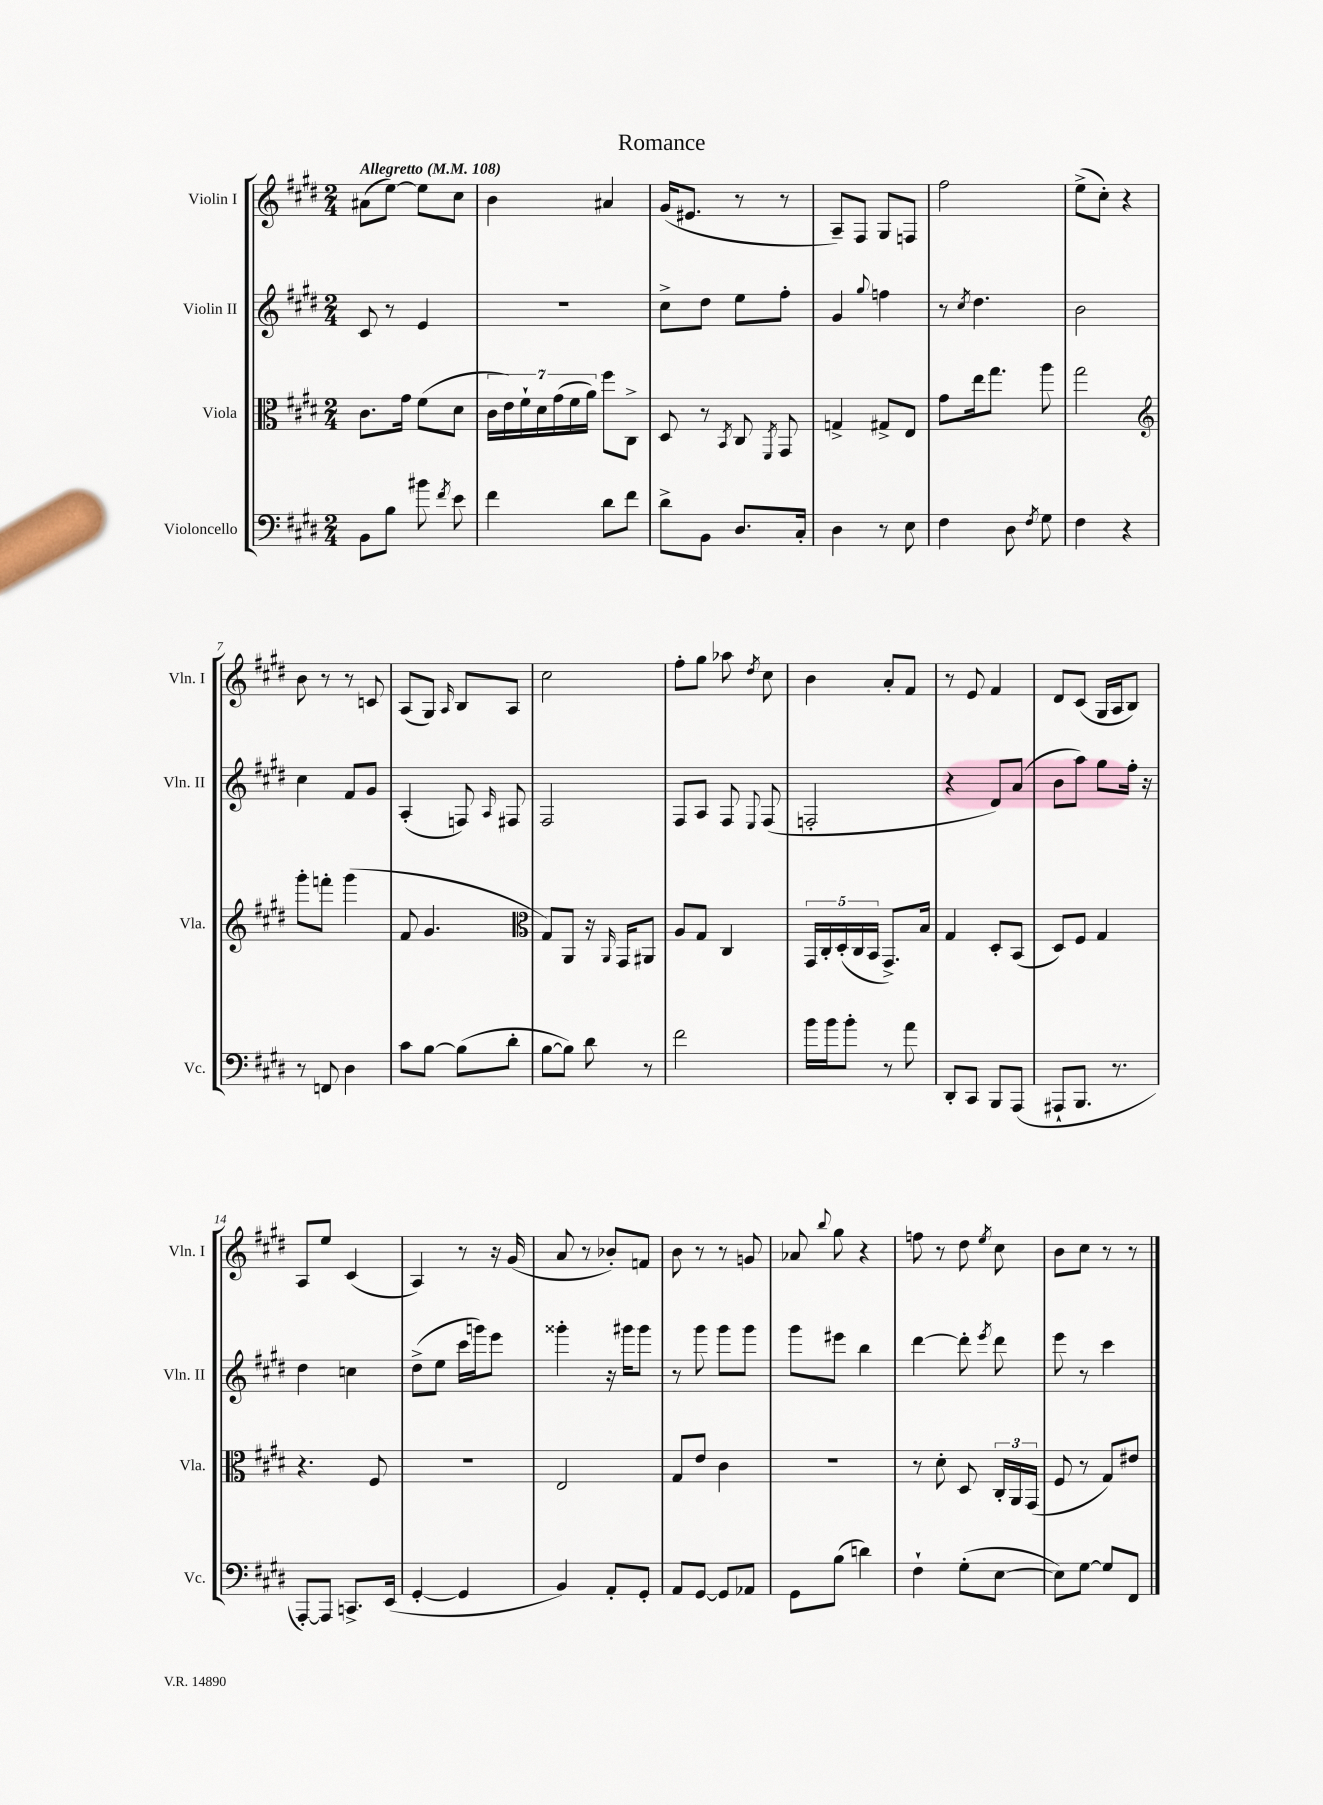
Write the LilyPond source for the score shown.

\header { title = "Romance" }
<<
\new StaffGroup <<
\new Staff = "s0" \with { instrumentName = "Violin I" shortInstrumentName = "Vln. I" } {
    \clef treble \key e \major \numericTimeSignature \time 2/4 \tempo "Allegretto" 4 = 108
    \autoBeamOff ais'8[( e''8]~) e''8[ cis''8] |
    b'4 ais'4 |
    gis'16[( eis'8.] r8 r8 |
    a8[--) fis8] gis8[ f8] |
    fis''2 |
    e''8[->( cis''8]-.) r4 |
    b'8 r8 r8 c'8 |
    a8[( gis8]) \grace { a16 } b8[ a8] |
    cis''2 |
    fis''8[-. gis''8] aes''8 \acciaccatura { dis''8 } cis''8 |
    b'4 a'8[-. fis'8] |
    r8 e'8 fis'4 |
    dis'8[ cis'8]( gis16[ a16 b8]) |
    a8[ e''8] cis'4( |
    a4) r8 r16 gis'16( |
    a'8 r8 bes'8[-.) f'8] |
    b'8 r8 r8 g'8 |
    aes'8 \appoggiatura { b''8 } gis''8 r4 |
    f''8 r8 dis''8 \acciaccatura { e''8 } cis''8 |
    b'8[ cis''8] r8 r8 \bar "|." |
}
\new Staff = "s1" \with { instrumentName = "Violin II" shortInstrumentName = "Vln. II" } {
    \clef treble \key e \major \numericTimeSignature \time 2/4
    \autoBeamOff cis'8 r8 e'4 |
    r2 |
    cis''8[-> dis''8] e''8[ fis''8]-. |
    gis'4 \appoggiatura { gis''8 } f''4 |
    r8 \acciaccatura { cis''8 } dis''4. |
    b'2 |
    cis''4 fis'8[ gis'8] |
    a4-.( f8) \grace { a16 } fis8 |
    fis2 |
    fis8[ a8] fis8 \appoggiatura { e8 } fis8( |
    f2-. |
    r4 dis'8[) a'8]( |
    b'8[ a''8]) gis''8[ fis''16]-. r16 |
    dis''4 c''4 |
    dis''8[->( e''8] cis'''16[ g'''16) e'''8] |
    gisis'''4-. r16 gis'''16[ gis'''8] |
    r8 gis'''8 gis'''8[ gis'''8] |
    gis'''8[ eis'''8] b''4 |
    dis'''4~ dis'''8-. \acciaccatura { e'''8 } dis'''8 |
    e'''8 r8 cis'''4 \bar "|." |
}
\new Staff = "s2" \with { instrumentName = "Viola" shortInstrumentName = "Vla." } {
    \clef alto \key e \major \numericTimeSignature \time 2/4
    \autoBeamOff cis'8.[ gis'16] fis'8[( dis'8] |
    \tuplet 7/4 { cis'16[ e'16) fis'16-! dis'16 gis'16( fis'16 a'16]) } fis''8[ cis8]-> |
    dis8 r8 \acciaccatura { b,8 } cis8 \acciaccatura { fis,8 } gis,8 |
    g4-> gis8[-> e8] |
    gis'8[ e''16 gis''8.] a''8 |
    gis''2 |
    \clef treble gis'''8[-. f'''8]-. gis'''4( |
    fis'8 gis'4. |
    \clef alto gis8[) a,8] r16 \grace { a,16 } gis,16[ ais,8] |
    a8[ gis8] cis4 |
    \tuplet 5/4 { gis,16[ cis16-. dis16-.( cis16 b,16] } gis,8.[->) b16] |
    gis4 dis8[-. b,8]( |
    dis8[) fis8] gis4 |
    r4. fis8 |
    R2 |
    e2 |
    gis8[ e'8] cis'4 |
    R2 |
    r8 dis'8-. dis8 \tuplet 3/2 { cis16[-. a,16 gis,16]( } |
    fis8 r8 gis8[) eis'8] \bar "|." |
}
\new Staff = "s3" \with { instrumentName = "Violoncello" shortInstrumentName = "Vc." } {
    \clef bass \key e \major \numericTimeSignature \time 2/4
    \autoBeamOff b,8[ b8] bis'8 \acciaccatura { fis'8 } e'8 |
    fis'4 dis'8[ fis'8] |
    dis'8[-> b,8] dis8.[ cis16]-. |
    dis4 r8 e8 |
    fis4 dis8 \acciaccatura { fis8 } gis8 |
    fis4 r4 |
    r8 f,8 dis4 |
    cis'8[ b8]~ b8[( dis'8]-. |
    b8[~ b8]) dis'8 r8 |
    fis'2 |
    b'16[ b'16 b'8]-. r8 a'8 |
    dis,8[-. cis,8] b,,8[ a,,8]( |
    ais,,8[-! b,,8.] r8. |
    a,,8[~-.) a,,8] c,8.[-> e,16]( |
    gis,4~-. gis,4 |
    b,4) a,8[-. gis,8]-. |
    a,8[ gis,8]~ gis,8[ aes,8] |
    gis,8[ b8]( d'4) |
    fis4-! gis8[-.( e8]~ |
    e8[) gis8]~ gis8[ fis,8] \bar "|." |
}
>>
>>
